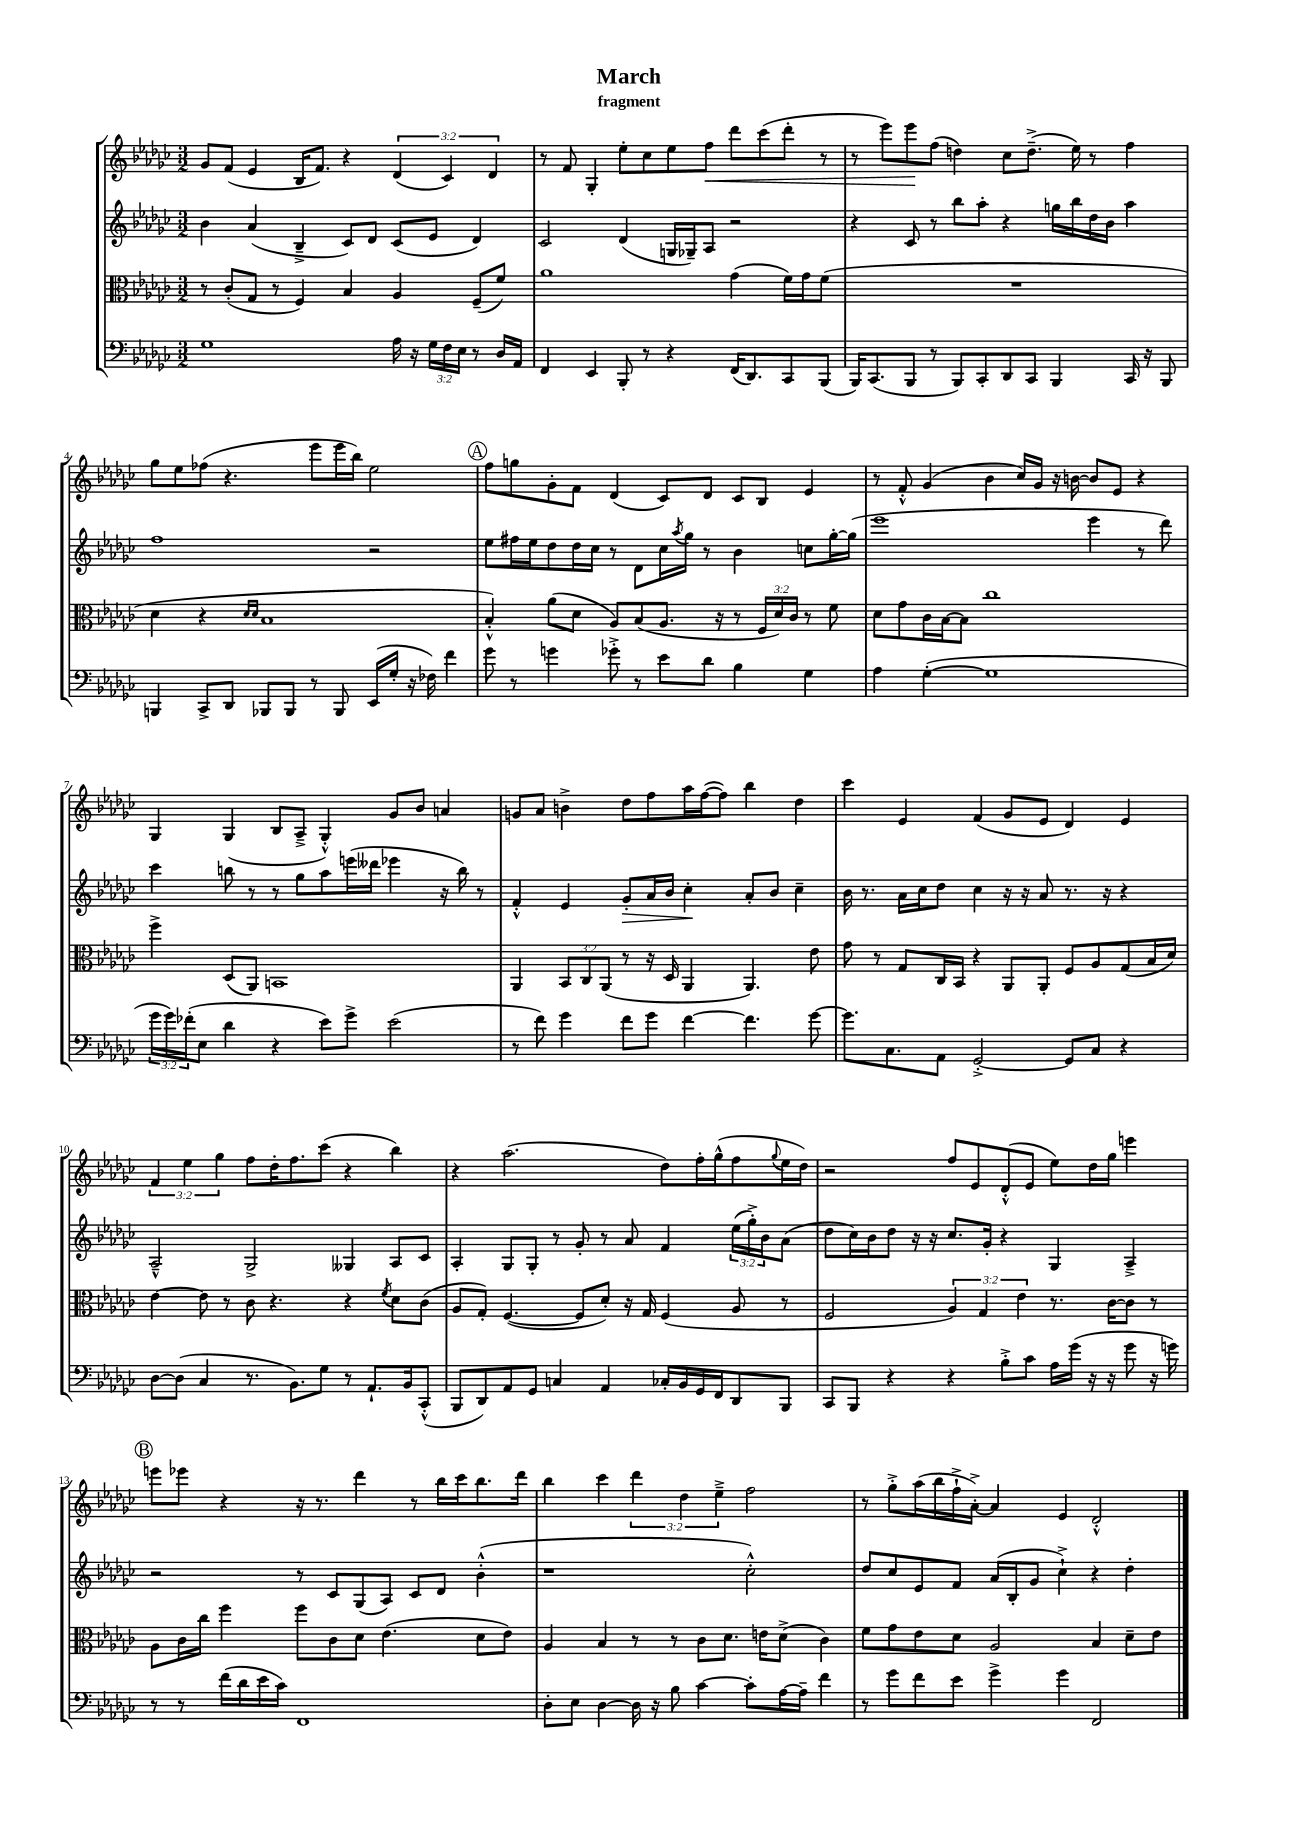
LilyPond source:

\header { title = "March" subtitle = "fragment" }
<<
\new StaffGroup <<
\new Staff = "s0" {
    \clef treble \key ges \major \numericTimeSignature \time 3/2 \override Staff.TupletNumber.text = #tuplet-number::calc-fraction-text
    ges'8 f'8( ees'4 bes16 f'8.) r4 \tuplet 3/2 { des'4( ces'4) des'4 } |
    r8 f'8 ges4-. ees''8-. ces''8 ees''8 f''8\< des'''8 ces'''8( des'''8-. r8 |
    r8 ees'''8) ees'''8\! f''8( d''4) ces''8 d''8.--->( ees''16) r8 f''4 |
    ges''8 ees''8 fes''8( r4. ees'''8 ees'''16 bes''16) ees''2 |
    \mark \markup { \circle "A" } f''8 g''8 ges'8-. f'8 des'4( ces'8) des'8 ces'8 bes8 ees'4 |
    r8 f'8-.-^ ges'4( bes'4 ces''16) ges'16 r16 b'16~ b'8 ees'8 r4 |
    ges4 ges4( bes8 aes8---> ges4-.-^) ges'8 bes'8 a'4 |
    g'8 aes'8 b'4-> des''8 f''8 aes''16 f''16~( f''8) bes''4 des''4 |
    ces'''4 ees'4 f'4( ges'8 ees'8 des'4) ees'4 |
    \tuplet 3/2 { f'4 ees''4 ges''4 } f''8 des''16-. f''8. ces'''8( r4 bes''4) |
    r4 aes''2.( des''8) f''16-. ges''16-^( f''8 \appoggiatura { ges''8 } ees''16 des''16) |
    r2 f''8 ees'8 des'8-.-^( ees'8 ees''8) des''16 ges''16 e'''4 |
    \mark \markup { \circle "B" } e'''8 ees'''8 r4 r16 r8. des'''4 r8 bes''16 ces'''16 bes''8. des'''16 |
    bes''4 ces'''4 \tuplet 3/2 { des'''4 des''4 ees''4---> } f''2 |
    r8 ges''8-.-> aes''16( bes''16 f''16-!-> aes'16~-.->) aes'4 ees'4 des'2-.-^ \bar "|." |
}
\new Staff = "s1" {
    \clef treble \key ges \major \numericTimeSignature \time 3/2 \override Staff.TupletNumber.text = #tuplet-number::calc-fraction-text
    bes'4 aes'4( bes4---> ces'8) des'8 ces'8( ees'8 des'4) |
    ces'2 des'4( g16 ges16--) aes8 r2 |
    r4 ces'8 r8 bes''8 aes''8-. r4 g''16 bes''16 des''16 bes'16 aes''4 |
    f''1 r2 |
    \mark \markup { \circle "A" } ees''8 fis''16 ees''16 des''8 des''16 ces''16 r8 des'8 ces''16 \acciaccatura { aes''8 } ges''16 r8 bes'4 c''8 ges''16~-. ges''16( |
    ees'''1 ees'''4 r8 des'''8) |
    ces'''4 b''8 r8 r8 ges''8 aes''8 e'''16( deses'''16 ees'''4 r16 b''16) r8 |
    f'4-.-^ ees'4 ges'8-.\> aes'16 bes'16 ces''4-.\! aes'8-. bes'8 ces''4-- |
    bes'16 r8. aes'16 ces''16 des''8 ces''4 r16 r16 aes'8 r8. r16 r4 |
    aes2---^ ges2-> geses4 aes8 ces'8 |
    aes4-. ges8 ges8-. r8 ges'8-. r8 aes'8 f'4 \tuplet 3/2 { ees''16( ges''16-.->) bes'16 } aes'8( |
    des''8 ces''16) bes'16 des''8 r16 r16 ces''8. ges'16-. r4 ges4 aes4---> |
    \mark \markup { \circle "B" } r2 r8 ces'8 ges8( aes8) ces'8 des'8 bes'4-.-^( |
    r1 ces''2-.-^) |
    des''8 ces''8 ees'8 f'8 aes'16( bes16-. ges'8 ces''4-!->) r4 des''4-. \bar "|." |
}
\new Staff = "s2" {
    \clef alto \key ges \major \numericTimeSignature \time 3/2 \override Staff.TupletNumber.text = #tuplet-number::calc-fraction-text
    r8 ces'8-.( ges8 r8 f4) bes4 aes4 f8--( f'8) |
    aes'1 ges'4( f'16) ges'16 f'8( |
    R1. |
    des'4 r4 \grace { des'16 des'16 } bes1 |
    \mark \markup { \circle "A" } bes4-.-^) aes'8( des'8 aes8) bes8( aes8. r16 r8 \tuplet 3/2 { f16 des'16) ces'16 } r8 f'8 |
    des'8 ges'8 ces'16 bes16~ bes8 ces''1 |
    f''4-> des8( aes,8) b,1 |
    aes,4 \tuplet 3/2 { bes,8 ces8 aes,8( } r8 r16 des16 aes,4 aes,4.) ees'8 |
    ges'8 r8 ges8 ces16 bes,16 r4 aes,8 aes,8-. f8 aes8 ges8( bes16 des'16) |
    ees'4~ ees'8 r8 ces'8 r4. r4 \acciaccatura { f'8 } des'8 ces'8( |
    aes8 ges8-.) f4.~( f8 des'8-.) r16 ges16 f4( aes8 r8 |
    f2 \tuplet 3/2 { aes4) ges4 ees'4 } r8. ces'16~ ces'8 r8 |
    \mark \markup { \circle "B" } aes8 ces'16 ces''16 f''4 f''8 ces'8 des'8 ees'4.( des'8 ees'8) |
    aes4 bes4 r8 r8 ces'8 des'8. e'16 des'8->( ces'4) |
    f'8 ges'8 ees'8 des'8 aes2 bes4 des'8-- ees'8 \bar "|." |
}
\new Staff = "s3" {
    \clef bass \key ges \major \numericTimeSignature \time 3/2 \override Staff.TupletNumber.text = #tuplet-number::calc-fraction-text
    ges1 aes16 r16 \tuplet 3/2 { ges16 f16 ees16 } r8 des16 aes,16 |
    f,4 ees,4 bes,,8-. r8 r4 f,16( des,8.) ces,8 bes,,8( |
    bes,,16) ces,8.( bes,,8 r8 bes,,8) ces,8-. des,8 ces,8 bes,,4 ces,16 r16 bes,,8 |
    b,,4 ces,8-> des,8 bes,,8 bes,,8 r8 bes,,8 ees,16( ges16-. r16 fes16) f'4 |
    \mark \markup { \circle "A" } ges'8 r8 g'4 ges'8-.-> r8 ees'8 des'8 bes4 ges4 |
    aes4 ges4~-.( ges1 |
    \tuplet 3/2 { ges'16 ges'16) fes'16-.( } ees8 des'4 r4 ees'8) ges'8-> ees'2( |
    r8 f'8) ges'4 f'8 ges'8 f'4~ f'4. ges'8~ |
    ges'8. ces8. aes,8 ges,2~-.-> ges,8 ces8 r4 |
    des8~ des8( ces4 r8. bes,8.) ges8 r8 aes,8.-! bes,16 ces,8-.-^( |
    bes,,8 des,8) aes,8 ges,8 c4 aes,4 ces16-. bes,16 ges,16 f,16 des,8 bes,,8 |
    ces,8 bes,,8 r4 r4 bes8-.-> ces'8 aes16 ges'16( r16 r16 ges'8 r16 g'16) |
    \mark \markup { \circle "B" } r8 r8 f'16( des'16 ees'16 ces'16) f,1 |
    des8-. ees8 des4~ des16 r16 bes8 ces'4~ ces'8-. aes16~ aes16-- f'4 |
    r8 ges'8 f'8 ees'8 ges'4-> ges'4 f,2 \bar "|." |
}
>>
>>
